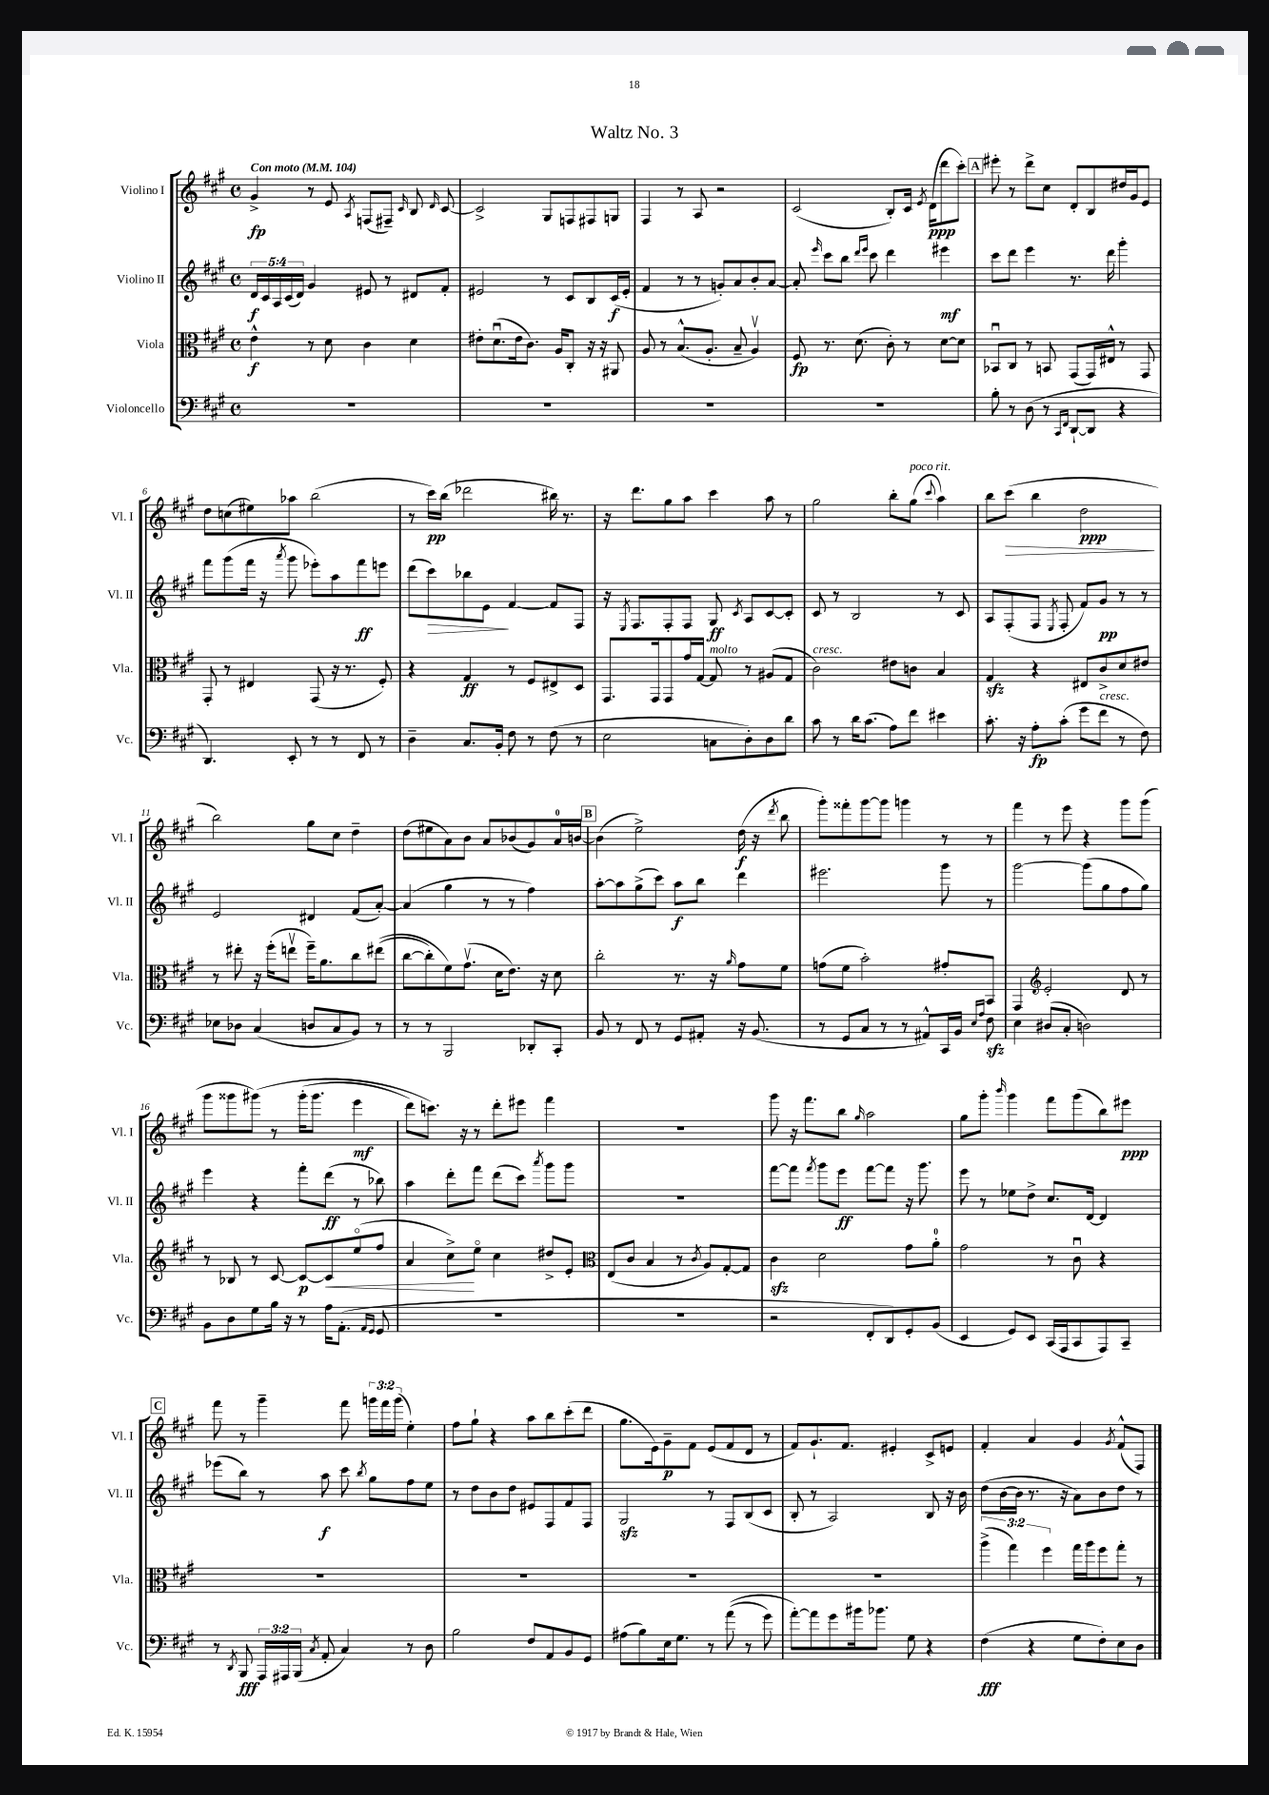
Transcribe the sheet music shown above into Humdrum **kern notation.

**kern	**kern	**kern	**kern
*staff4	*staff3	*staff2	*staff1
*clefF4	*clefC3	*clefG2	*clefG2
*k[f#c#g#]	*k[f#c#g#]	*k[f#c#g#]	*k[f#c#g#]
*M4/4	*M4/4	*M4/4	*M4/4
*met(c)	*met(c)	*met(c)	*met(c)
*MM104	*MM104	*MM104	*MM104
1r	4e^^	20d	4g#^
.	.	20c#	.
.	.	20A	.
.	.	(20c#	.
.	.	20d)	.
.	8r	4g#	8r
.	8d	.	8e
.	.	.	8qA
.	4c#	8e#	(8F
.	.	8r	8F#~)
.	.	.	16qqc#
.	4d	8d#	8B
.	.	.	16qqd
.	.	8f#'	[8c#
=	=	=	=
1r	8e#'	2e#	2c#^]
.	(8.du	.	.
.	16e#	.	.
.	8.c#)	.	.
.	.	8r	8G#
.	16A	.	.
.	8C#'	8c#	8F
.	16r	8B	8F#
.	16r	.	.
.	8AA#	(16c#	8G
.	.	16e#'	.
=	=	=	=
1r	8A	4f#	4F#
.	8r	.	.
.	(8.B^^	8r	8r
.	.	8r	8A
.	8.A'	.	.
.	.	8g')	2r
.	8B~	8a	.
.	4Av)	8b'	.
.	.	[8a	.
=	=	=	=
1r	8F#	8a']	(2c#
.	.	16qqeee	.
.	8.r	8ccc#	.
.	.	8bb	.
.	(8.d	.	.
.	.	16qqddd	.
.	.	16qqeee	.
.	.	8ccc#	.
.	8c#')	4ddd	8B')
.	8r	.	16c#
.	.	.	8qe
.	.	.	(16d
.	[8d	4eee#	8ddd
.	8d]	.	8ccc#')
=	=	=	=
8B'	8BB-u	8ccc#	8eee#'
8r	8C#	8ddd	8r
(8D	8r	4eee	8ddd^
8r	8BB	.	8cc#
16qqCC#	.	.	.
16qqFF#	.	.	.
[8DD`	(8GG#	8.r	8d'
8DD]	16GG#)	.	8B
.	16E#^^	16ddd	.
4r	8r	4ggg#'	16dd#
.	.	.	16g#
.	8GG#	.	8e
=	=	=	=
4.DD)	8GG#'	8fff#	8dd
.	8r	(8ggg#	(8cc
.	4E#	16fff#	8ee#)
.	.	16r	.
.	.	8qaaa	.
8EE'	.	8ggg#	8aa-
8r	(8GG#	8eee-')	(2bb
8r	16r	8aa	.
.	8.r	.	.
8FF#	.	8fff#	.
8r	8F#')	8eee	.
=	=	=	=
4D~	4r	(8ddd	8r
.	.	8ccc#)	16ccc#)
.	.	.	(16bb
8.C#	4G#	8bb-	2ddd-
.	.	8e	.
16BB'	.	.	.
8F#	8r	[4f#	.
8r	8F#	.	.
(8F#	8E#^	8f#]	16bb#)
.	.	.	8.r
8r	8D	8F#	.
=	=	=	=
2E	8.GG#	16r	16r
.	.	8qE	.
.	.	8.F#	8.ddd
.	16GG#	.	.
.	8GG#	8F#'	8gg#
.	16g#	8F#	8aa
.	[16G#	.	.
8C	8G#]	8G#	4ccc#
.	.	8qc#	.
8D')	8r	8A	.
8D	(8A#	[8c#	8aa
8d	8G#	8c#']	8r
=	=	=	=
8c#	2c#)	8c#	2gg#
8r	.	8r	.
16d	.	2B	.
(8.c#	.	.	.
8A)	8e#	.	8bb'
8f#	8c	.	(8gg#
.	.	.	8qqccc#
4e#	4B	8r	4aa)
.	.	8c#	.
=	=	=	=
8.c#'	4G#	8A	8bb
.	.	(8F#'	(8ccc#
16r	.	.	.
8A'	4r	8F#	4bb
.	.	8qE	.
(8c#'	.	8F#'	.
8g#	8E#	8f#)	2dd
8f#	8c#^	8g#	.
8r	8d	8r	.
8F#)	8e#	8r	.
=	=	=	=
8E-	8r	2e	2bb)
8D-	8ee#'	.	.
(4C#	16r	.	.
.	(16ff#'	.	.
.	8eev	.	.
8D	16ff#~)	4d#	8gg#
.	8.a	.	.
8C#	.	.	8cc#
8BB)	8cc#	(8f#	4dd~
8r	&((8ee#	[8a')	.
=	=	=	=
8r	[8cc#	(4a]	(8dd
8r	8cc#'])	.	8ee#
2BBB	8f#&)	4gg#	8a)
.	(8.g#v	.	8b
.	.	8r	8a
.	16d	.	.
.	8.e)	8r	(8b-
8DD-'	.	4ff#)	8g#)
.	16r	.	.
8CC#'	8d	.	16a
.	.	.	[16b
=	=	=	=
8BB	2cc#'	[8aa'	(4b]
8r	.	8aa]	.
8FF#	.	(8gg#^	2ee^)
8r	.	8ccc#)	.
8GG#	8.r	8aa	.
8AA#'	.	8bb	.
.	16r	.	.
.	16qqa	.	.
16r	8g#	4ddd	(16dd
(8.BB	.	.	16r
.	.	.	8qddd
.	8f#	.	8bb
=	=	=	=
8r	(8g	2.eee#	8ggg#')
8GG#	8f#	.	8fff##'
8C#	2b')	.	[8ggg#
8r	.	.	8ggg#]
8r	.	.	4ggg
8AA#^^)	.	.	.
16CC#	8g#'	8ggg#	8r
16BB	.	.	.
16qqE	.	.	.
16qqA	.	.	.
8F#	8BB	8r	8r
=	=	=	=
4E	4GG#	[2ggg#	4fff#
*	*clefG2	*	*
(8D#	2e'	.	8r
8C#'	.	.	8eee
2D)	.	(8ggg#]	4r
.	.	8gg#	.
.	8d	8ff#	8ggg#
.	8r	8gg#)	(8ggg#
=	=	=	=
8BB	8r	4eee	8ggg#
8D	8B-	.	8ggg##
8G#	8r	4r	&(8ggg#)
16B	[8c#	.	8r
16r	.	.	.
8r	8c#_	8fff#'	(16ggg#'
.	.	.	8.ggg#
16A	8c#]	(8ddd	.
(8.AA'	.	.	.
.	(8eeo	8r	4eee
16qqAA	.	.	.
16qqGG#	.	.	.
8GG#	8ff#	8bb-)	.
=	=	=	=
1r	4a	4aa	8ddd)
.	.	.	8.ccc&)
.	8cc#^)	8ddd'	.
.	.	.	16r
.	8eeo	8fff#	8r
.	4cc#	(8ddd	8ddd'
.	.	8ccc#)	8eee#
.	.	8qaaa	.
.	8dd#^	8ggg#	4fff#
.	8e'	8ggg#	.
=	=	=	=
*	*clefC3	*	*
1r	(8E	1r	1r
.	8c#	.	.
.	4B	.	.
.	8r	.	.
.	8qc#	.	.
.	8A)	.	.
.	[8G#'	.	.
.	8G#]	.	.
=	=	=	=
2r	4c#	[8fff#	8ggg#
.	.	8fff#]	16r
.	.	.	8.fff#
.	.	8qfff#	.
.	2d	8ggg#	.
.	.	8eee	8bb
.	.	.	16qqgg#
8FF#'	.	[8fff#	2aa
8DD)	.	8fff#]	.
8GG#'	8g#	16r	.
.	.	8.ggg#	.
(8BB	8a'	.	.
=	=	=	=
4EE	2g#	8eee	8gg#
.	.	8r	8ggg#'
.	.	.	16qqbbb
8GG#)	.	8ee-	4ggg#
8EE	.	8dd^	.
(16CC#	8r	8.cc#	8fff#
16AAA	.	.	.
8CC#	8c#u	.	(8ggg#
.	.	[16d	.
8AAA)	4r	4d]	8bb)
8CC#~	.	.	8eee#
=	=	=	=
8r	1r	(8eee-	8fff#
8qDD	.	.	.
8BBB	.	8bb)	8r
24AAA	.	8r	4ggg#~
24AAA#	.	.	.
(24BBB	.	.	.
8qC#	.	.	.
8AA'	.	8aa	.
4C#)	.	8ccc#	8fff#
.	.	8qbb	.
.	.	8gg#	24ggg
.	.	.	24fff#
.	.	.	(24ggg
8r	.	8ff#	4ee')
8D	.	8ee	.
=	=	=	=
2B	1r	8r	8ff#
.	.	8dd	8gg#`
.	.	8b	4r
.	.	8dd	.
8F#	.	8e#	8aa
8AA	.	8F#	8bb
8BB	.	8f#	(8ccc#'
8GG#	.	8F#	8ddd
=	=	=	=
(8A#	1r	2G#	8.gg#
8B)	.	.	.
.	.	.	16e)
16E	.	.	8g#~
8.G#	.	.	.
.	.	.	8f#
8r	.	8r	(8e
&((8a	.	8F#	8f#
8r	.	(8B	8d
8g#)	.	8c#	8r
=	=	=	=
[8a'&)	1r	8B'	8f#)
8a]	.	8r	8.g#`
8g#	.	2A)	.
.	.	.	8.f#
16b#	.	.	.
8.b-	.	.	.
.	.	.	4e#'
8G#	.	.	.
4r	.	8B	8c#^
.	.	16r	8e
.	.	16b	.
=	=	=	=
(4F#	(6aa^	(8dd	4f#'
.	.	[16b	.
.	6gg#)	.	.
.	.	16b]	.
4r	.	8.r	4a
.	6ff#	.	.
.	.	16r	.
8G#	16gg#	8a)	4g#
.	16aa	.	.
8F#')	8ff#	8b	.
.	.	.	8qg#
8E	8gg#'	8dd	(8f#^^
8D	8r	8r	8F#)
==	==	==	==
*-	*-	*-	*-
